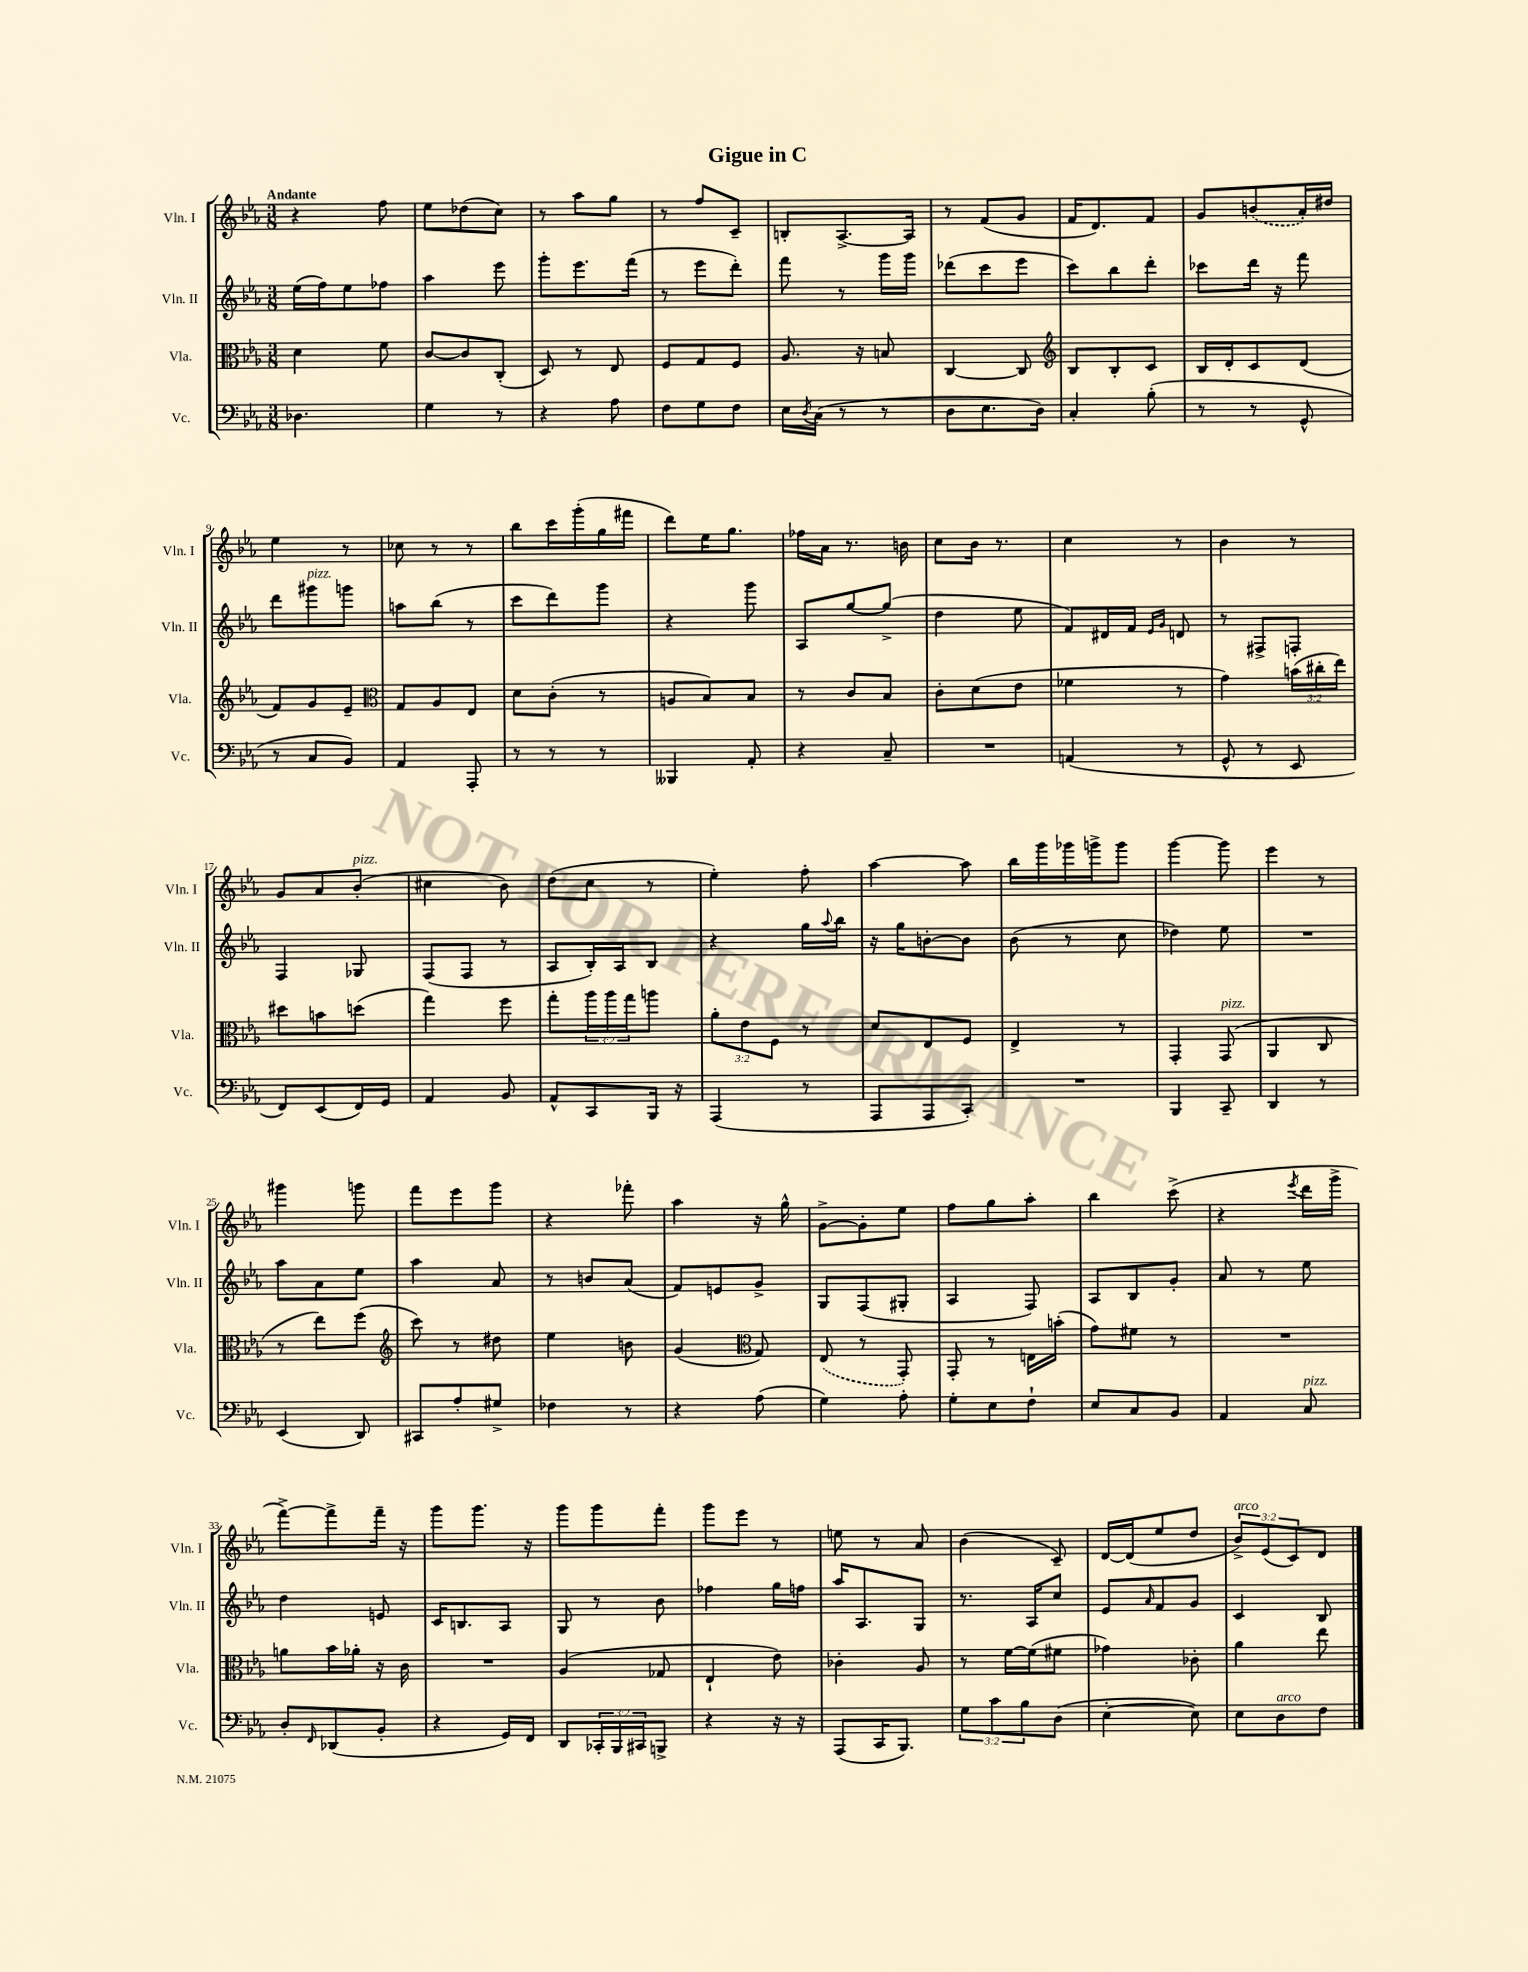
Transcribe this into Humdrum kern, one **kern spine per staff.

**kern	**kern	**kern	**kern
*staff4	*staff3	*staff2	*staff1
*clefF4	*clefC3	*clefG2	*clefG2
*k[b-e-a-]	*k[b-e-a-]	*k[b-e-a-]	*k[b-e-a-]
*M3/8	*M3/8	*M3/8	*M3/8
4.D-	4d	(16ee-	4r
.	.	16ff)	.
.	.	8ee-	.
.	8f	8ff-	8ff
=	=	=	=
4G	[8c	4aa-	8ee-
.	8c]	.	(8dd-
8r	(8C'	8eee-	8cc)
=	=	=	=
4r	8D)	8ggg'	8r
.	8r	8.eee-	8aa-
8A-	8E-	.	8gg
.	.	(16fff	.
=	=	=	=
8F	8F	8r	8r
8G	8G	8eee-	8ff
8F	8F	8ddd')	8c~
=	=	=	=
16E-	8.A-	8fff	8B'
8qD	.	.	.
(16C	.	.	.
8r	.	8r	[8.A-^
.	16r	.	.
8r	8B	16ggg	.
.	.	16ggg	16A-]
=	=	=	=
8D	[4C	(8ddd-	8r
8.E-	.	8ccc	(8f
.	8C]	8eee-	8g
16D)	.	.	.
=	=	=	=
*	*clefG2	*	*
4C'	8B-	8ccc)	16f
.	.	.	8.d)
.	8B-'	8bb-	.
(8B-'	8c	8ddd'	8f
=	=	=	=
8r	16B-	8ccc-	8g
.	16d'	.	.
8r	8c	16ddd	(8b
.	.	16r	.
8GG^^	(8d	8fff	16a-')
.	.	.	16dd#
=	=	=	=
8r	8f)	8ddd	4ee-
8C	8g	8ggg#	.
8BB-)	8e-~	8ggg	8r
=	=	=	=
*	*clefC3	*	*
4AA-	8G	8aa	8cc-
.	8A-	(8bb-	8r
8AAA-'	8E-	8r	8r
=	=	=	=
8r	8d	8ccc	8bb-
8r	(8c'	8ddd)	16ccc
.	.	.	(16ggg'
8r	8r	8ggg	16gg
.	.	.	16fff#
=	=	=	=
4BBB--	8A	4r	8ddd)
.	8B-)	.	16ee-
.	.	.	8.gg
8AA-'	8B-	8ggg	.
=	=	=	=
4r	8r	8A-	16ff-
.	.	.	16a-
.	8c	[8gg	8.r
8C~	8B-	(8gg^]	.
.	.	.	16b
=	=	=	=
4.r	8c'	4dd	8cc
.	(8d	.	16b-
.	.	.	8.r
.	8e-	8ee-	.
=	=	=	=
(4AA	4f-	8f)	4cc
.	.	16d#	.
.	.	16f	.
.	.	16qqe-	.
.	.	16qqg	.
8r	8r	8d	8r
=	=	=	=
8GG^^	4g)	8r	4b-
8r	.	8F#^	.
8EE-	(24b	8F'	8r
.	24cc#'	.	.
.	24ee-)	.	.
=	=	=	=
8FF)	8dd#	4F	8g
(8EE-	8b	.	8a-
16FF)	(8dd	8G-	(8b-'
16GG	.	.	.
=	=	=	=
4AA-	4gg)	(8F	4cc#
.	.	8F	.
8BB-	8ff	8r	8b-)
=	=	=	=
8AA-^^	8gg'	8A-	(8dd
8CC	24aa-	16B-')	8cc
.	24aa-	.	.
.	.	16A-	.
.	24gg	.	.
16BBB-	8aa	8B-	8r
16r	.	.	.
=	=	=	=
(4AAA-	12a-'	4r	4ee-')
.	12e-	.	.
.	12F	.	.
8r	8r	16gg	8ff'
.	.	8qqaa-	.
.	.	16bb-	.
=	=	=	=
8AAA-	8d	16r	[4aa-
.	.	16gg	.
8AAA-	8E-	[8b'	.
8CC')	8F	8b]	8aa-]
=	=	=	=
4.r	4E-^	(8b-	16bb-
.	.	.	16ggg
.	.	8r	16ggg-
.	.	.	16ggg^
.	8r	8cc	8ggg
=	=	=	=
4BBB-	4GG'	4dd-)	[4ggg
8CC~	(8GG	8ee-	8ggg]
=	=	=	=
4DD	4AA-	4.r	4eee-
8r	8C	.	8r
=	=	=	=
(4EE-	8r	8aa-	4ggg#
.	8ee-)	8a-	.
8DD)	(8ff	8ee-	8ggg
=	=	=	=
*	*clefG2	*	*
8CC#	8ccc)	4aa-	8fff
8A-'	8r	.	8eee-
8G#^	8dd#	8a-	8ggg
=	=	=	=
4F-	4ee-	8r	4r
.	.	8b	.
8r	8b	(8a-	8fff-'
=	=	=	=
4r	(4g	8f)	4aa-
.	.	8e	.
*	*clefC3	*	*
(8A-	8G)	8g^	16r
.	.	.	16gg^^
=	=	=	=
4G)	(8E-	8G	[8g^
.	8r	(8F	8g']
8A-'	8GG')	8G#'	8ee-
=	=	=	=
8G'	8GG'	4A-	8ff
8E-	8r	.	8gg
8F`	16E	8F)	8aa-'
.	(16b'	.	.
=	=	=	=
8E-	8g)	8A-	4bb-
8C	8f#	8B-	.
8BB-	8r	8g'	(8ccc^
=	=	=	=
4AA-	4.r	8a-	4r
.	.	8r	.
.	.	.	8qeee-
8C	.	8ee-	16ddd
.	.	.	16ggg^
=	=	=	=
8D'	8a	4dd	[8fff^)
16qqFF	.	.	.
(8DD-	16b-	.	8fff^]
.	16a-'	.	.
8BB-'	16r	8e	16fff~
.	16c	.	16r
=	=	=	=
4r	4.r	16c	8ggg
.	.	8.B	.
.	.	.	8.ggg
16GG)	.	8A-	.
16FF	.	.	16r
=	=	=	=
8DD	(4A-	8G	8ggg
24CC-'	.	8r	8ggg
24BBB-	.	.	.
24CC#	.	.	.
8BBB^	8G-	8b-	8fff'
=	=	=	=
4r	4E-`	4ff-	8ggg
.	.	.	8eee-
16r	8e-)	16gg	8r
16r	.	16ff	.
=	=	=	=
(8AAA-	4c-'	16aa-	8ee
.	.	8.A-	.
16CC	.	.	8r
8.BBB-)	.	.	.
.	8A-	8G	8a-
=	=	=	=
12G	8r	8.r	(4b-
12c	.	.	.
.	[16f	.	.
12B-	.	.	.
.	(16f]	16A-	.
(8D	8f#	8cc	8c~)
=	=	=	=
[4E-'	4g-)	8e-	[16d
.	.	.	(16d]
.	.	16qqa-	.
.	.	8f	8ee-
8E-])	8c-'	8g	8dd
=	=	=	=
8E-	4a-	4c	12b-^)
.	.	.	(12e-
8D	.	.	.
.	.	.	12c)
8F	8ee-	8B-	8d
==	==	==	==
*-	*-	*-	*-
